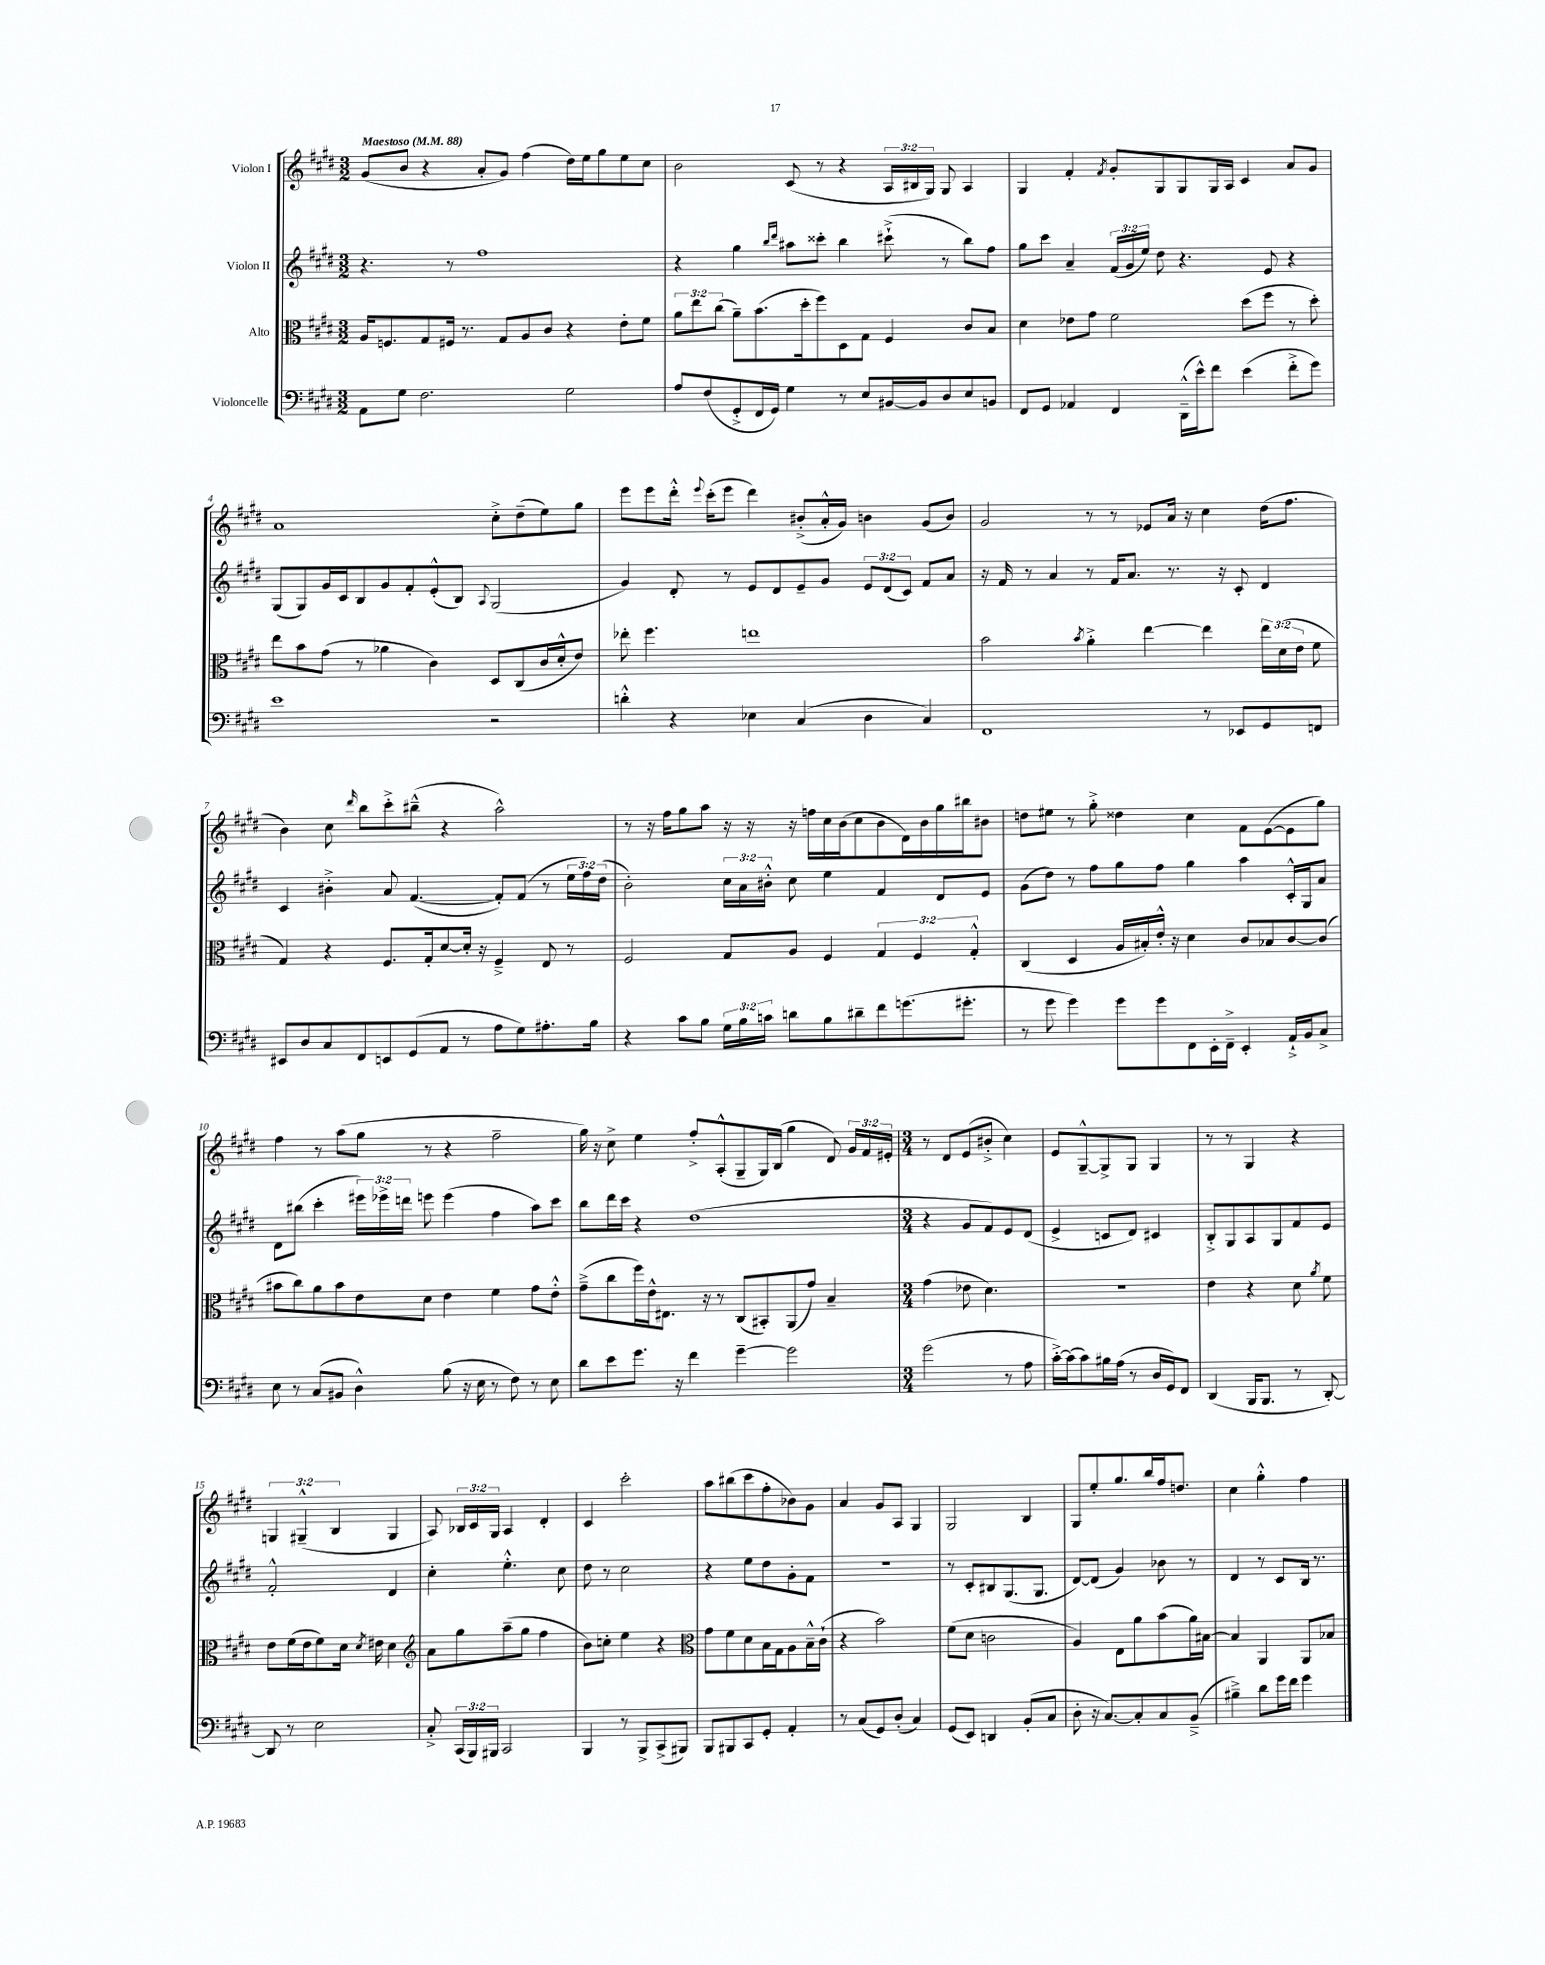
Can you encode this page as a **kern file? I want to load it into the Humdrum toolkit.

**kern	**kern	**kern	**kern
*staff4	*staff3	*staff2	*staff1
*clefF4	*clefC3	*clefG2	*clefG2
*k[f#c#g#d#]	*k[f#c#g#d#]	*k[f#c#g#d#]	*k[f#c#g#d#]
*M3/2	*M3/2	*M3/2	*M3/2
*MM88	*MM88	*MM88	*MM88
8AA\L	16A/LK	4.r	(8g#/L
.	8.F/	.	.
8G#\J	.	.	8b/J
2.F#\	8G#/	.	4r
.	16F#/Jk	8r	.
.	8.r	.	.
.	.	1ff#	8a'/L
.	8G#/L	.	8g#/J)
.	8A/	.	(4ff#\
.	8c#/J	.	.
2G#\	4r	.	16dd#\LL)
.	.	.	16ee\J
.	.	.	8gg#\
.	8e'\L	.	8ee\
.	8f#\J	.	8cc#\J
=	=	=	=
8A/L	12a\L	4r	2b\
.	12ee\	.	.
(8F#/	.	.	.
.	(12cc#\J	.	.
8GG#'^/	8a~\L)	4gg#\	.
16FF#/L	(8.b\	.	.
16GG#/JJ)	.	.	.
.	.	16qqbb/LL	.
.	.	16qqddd#/JJ	.
4G#\	.	8aa#\L	(8c#/
.	16dd#'\k	.	.
.	8ff#\)	8ccc##'\J	8r
8r	8D#\	4bb\	4r
8E/L	8G#\J	.	.
[16BB#/L	4F#/	(8ccc#`^\	24A/LL
.	.	.	24B#/
16BB#/]J	.	.	.
.	.	.	24G#/JJ)
8D#/	.	8r	8G#/
8E/	8c#/L	8bb\L)	4A/
8BB/J	8B/J	8ff#\J	.
=	=	=	=
8FF#/L	4d#\	8gg#\L	4G#/
8GG#/J	.	8ccc#\J	.
4AA-/	8e-\L	4a~/	4f#'/
.	8g#\J	.	.
.	.	.	8qf#/
4FF#/	2f#\	(24f#/LL	8g#'/L
.	.	24g#/	.
.	.	24ee/JJ)	.
.	.	8dd#\	8G#/
(16DD#~^^\LL	.	4.r	8G#/
16e^^\J)	.	.	.
8f#\J	.	.	16G#/L
.	.	.	16A/JJ
(4e\	(8dd#\L	.	4c#/
.	8ff#\J	8e/	.
8f#'^\L	8r	4r	8a/L
8g#\J)	8dd#'\)	.	8g#/J
=	=	=	=
1e	8ee\L	(8G#/L	1a
.	8b\	8G#/)	.
.	(8g#\J	16g#/L	.
.	.	16c#/J	.
.	8r	8B/	.
.	4a-\	8g#/	.
.	.	8f#'/	.
.	4c#\)	(8e'^^/	.
.	.	8B/J)	.
.	.	8qqA/	.
2r	8D#/L	(2G#/	8cc#'^\L
.	(8C#/	.	(8dd#~\
.	16c#/L	.	8ee\)
.	16d#'^^/J	.	.
.	8e/J)	.	8gg#\J
=	=	=	=
4d'^^\	8ee-'\	4g#/)	8eee\L
.	4.ff#\	.	8eee\
4r	.	8d#'/	16ddd#'^^\Jk
.	.	.	8qqeee/
.	.	.	(16ccc#'\LK
.	.	8r	8eee\J
4E-\	1ee	8e/L	4ddd#\)
.	.	8d#/	.
(4C#/	.	8e~/	(8b#'^/L
.	.	8g#/J	16a'^^/L
.	.	.	16g#/JJ)
4D#\	.	12e/L	4b\
.	.	(12d#/	.
.	.	12c#/J)	.
4C#/)	.	8f#/L	(8g#/L
.	.	8a/J	8b/J)
=	=	=	=
1FF#	2b\	16r	2g#/
.	.	16f#/	.
.	.	8r	.
.	.	4a/	.
.	8qb/	.	.
.	4a'^\	8r	8r
.	.	16f#/LK	8r
.	.	8.a/J	.
.	[4ee\	.	8e-/L
.	.	8.r	16a/Jk
.	.	.	16r
8r	4ee\]	.	4cc#\
.	.	16r	.
8EE-/L	.	8c#'/	.
8GG#/	24ee\LL	4d#/	(16dd#\LK
.	(24d#\	.	.
.	.	.	8.ff#\J
.	24e\JJ	.	.
8FF/J	8f#\	.	.
=	=	=	=
8EE#/L	4G#/)	4c#/	4b\)
8D#/	.	.	.
8C#/	4r	4b#'^\	8cc#\
.	.	.	16qqddd#/
8FF#/	.	.	8bb\L
8EE/	8.F#/L	8a/	8ccc#'^\
(8GG#/	.	([4.f#/	(8bb#~^^\J
.	16G#'/k	.	.
8AA/J	[8d#/	.	4r
8r	16d#'/]Jk	.	.
.	16r	.	.
8A\L	4F#~^/	8f#'/]L)	2aa^^\)
8G#\)	.	(8f#/J	.
8.A#'\	8E/	8r	.
.	8r	24ee\LL	.
.	.	24ff#\)	.
16B\Jk	.	.	.
.	.	(24dd#\JJ	.
=	=	=	=
4r	2F#/	2b'\)	8r
.	.	.	16r
.	.	.	16ff#\LK
8c#\L	.	.	8gg#\
8B\J	.	.	8aa\J
24G#\LL	8G#/L	24cc#\LL	16r
24B\	.	24a\	.
.	.	.	16r
24c\JJ	.	24b#'^^\JJ	.
8d\L	8A/J	8cc#\	16r
.	.	.	16ff\LL
8B\	4F#/	4ee\	16cc#\
.	.	.	(16b\J
8d#~\	.	.	8cc#\
8f#\	6G#/	4f#/	8b\
(8.g\	.	.	16d#\L)
.	6F#/	.	.
.	.	.	16b\
.	.	8d#/L	16gg#\
8.g#'\J	.	.	16bb#\J
.	6G#'^^/	.	.
.	.	8e/J	8b#\J
=	=	=	=
8r	(4C#/	(8g#\L	8dd\L
8g#\	.	8dd#\J)	8ee#\J
4g#\)	4D#/	8r	8r
.	.	8ff#\L	8gg#'^\
8g#\L	16A/LL	8gg#\	4dd##\
.	16B#'/)	.	.
8g#\	16e'^^/JJ	8ff#\J	.
.	16r	.	.
8FF#\	4d#\	4gg#\	4cc#\
16EE'\L	.	.	.
16FF#~^\JJ	.	.	.
4EE'/	8c#/L	4aa\	8f#\L
.	8B-/	.	([8e\
16AA`^/LL	[8c#/	16c#'^^/LL	8e\]
16BB/J	.	16G#/J	.
8C#^/J	(8c#/]J	8a/J	8gg#\J)
=	=	=	=
8E\	8b#\L	8d#\L	4ff#\
8r	8cc#\)	(8bb#\J	.
(8C#/L	8a\	4ccc#'\	8r
8BB#/J	8b#\	.	(8aa\L
4D#^^\)	8e\	24eee#\LL)	8gg#\J
.	.	24eee-^\	.
.	.	24ddd\JJ	.
.	8d#\J	8eee\	8r
(8B\	4e\	(4eee\	4r
16r	.	.	.
16E\	.	.	.
8r	4f#\	4ff#\	2ff#~\
8F#\)	.	.	.
8r	8g#\L	8aa\L)	.
8E\	8e'^^\J	8ccc#\J	.
=	=	=	=
8d#\L	(8g#~^\L	8bb\L	16gg#\)
.	.	.	16r
8e\	8cc#\	16ddd#\L	8cc#^\
.	.	16ccc#\JJ	.
8.g#\J	16ff#\L)	4r	4ee\
.	16e^^\J	.	.
.	8.E#\J	.	.
16r	.	.	.
4f#\	.	(1dd#	8ff#'^/L
.	16r	.	.
.	8r	.	(8A'^^/
[4g#~\	(8C#/L	.	8G#~/
.	8BB#'/)	.	16G#/L)
.	.	.	(16B/JJ
2g#\]	(8AA/	.	4gg#\
.	8g#/J)	.	.
.	4B~/	.	8d#/)
.	.	.	24g#/LL
.	.	.	24f#/
.	.	.	24e#'/JJ
=	=	=	=
*M3/4	*M3/4	*M3/4	*M3/4
(2g#\	(4g#\	4r	8r
.	.	.	8d#/L
.	8e-\	8g#/L	(8e/
.	4.d#\)	8f#/)	8b#'^/J
8r	.	8e/	4cc#\)
8A\	.	(8d#/J	.
=	=	=	=
[16c#'^\LL)	2.r	4e^/	8e/L
(16c#\]J	.	.	.
8c#\)	.	.	[8G#~^^/
16B#\L	.	8c/L	8G#^/]
(16A\JJ	.	.	.
8r	.	8d#/J)	8G#/J
16D#/LL	.	4c#/	4G#/
16GG#/J)	.	.	.
8FF#/J	.	.	.
=	=	=	=
(4DD#/	4e\	8B'^/L	8r
.	.	8G#/	8r
16BBB/LK	4r	8A/	4G#/
8.BBB/J	.	.	.
.	.	8G#/	.
8r	8d#\	8f#/	4r
.	8qa/	.	.
[8DD#'/)	8f#\	8e/J	.
=	=	=	=
8DD#/]	8e\L	2f#'^^/	6G/
8r	(16f#\L	.	.
.	.	.	(6G#~^^/
.	16e\J	.	.
2E\	8f#\)	.	.
.	.	.	6B/
.	16d#\Jk	.	.
.	8qd#/	.	.
.	16e#\	.	.
.	4d#\	4d#/	4G#/
=	=	=	=
*	*clefG2	*	*
8C#'^/	8a\L	4cc#'\	8A/)
(24CC#/LL	8gg#\	.	24B-/LL
24BBB/)	.	.	24c#/
24BBB#/JJ	.	.	24G#/JJ
2CC#/	(8aa~\	4.ee'^^\	4A/
.	8gg#\J	.	.
.	4ff#\	.	4d#'/
.	.	8cc#\	.
=	=	=	=
4BBB/	8b\L)	8dd#\	4c#/
.	8cc'\J	8r	.
8r	4ee\	2cc#\	2ccc#'\
8BBB^/L	.	.	.
(8CC#^/	4r	.	.
8BBB#/J)	.	.	.
=	=	=	=
*	*clefC3	*	*
8BBB/L	8g#\L	4r	8aa\L
8BBB#/	8f#\	.	(8bb#\
8CC#/	8d#\	8ee\L	8ccc#\
8GG#'/J	16B\L	8dd#\	8ff#'\
.	16G#\J	.	.
4AA'/	8A\	8g#'\	8b-\)
.	16B~^^\L	8f#\J	8g#\J
.	(16c#`\JJ	.	.
=	=	=	=
8r	4r	2.r	4a/
(8C#/L	.	.	.
8GG#/)	2b\)	.	8g#/L
(8D#'/J	.	.	8A/J
4C#/)	.	.	4G#/
=	=	=	=
(8GG#/L	(8f#\L	8r	2G#/
8EE/J)	8d#\J	8c#'/L	.
4DD/	2c\	8B#/	.
.	.	(8.G#/	.
(8BB'/L	.	.	4B/
.	.	8.G#/J	.
8C#/J	.	.	.
=	=	=	=
8D#'\	4A/)	[8d#/L)	8G#/L
16r	.	(8d#/]J	8ee'/
[8.C#/L)	.	.	.
.	8E\L	4g#/)	8.gg#/
8C#'/]	8a\	.	.
.	.	.	16bb/L
8C#/	(8b\	8b-\	16ff#/J
.	.	.	8.dd/J
(8BB~^/J	16a\L)	8r	.
.	[16B#\JJ	.	.
=	=	=	=
4B#~^\)	4B#/]	4d#/	4cc#\
8d#\L	4AA/	8r	4gg#'^^\
16g#\L	.	8c#/L	.
16f#\JJ	.	.	.
4g#\	8AA/L	16B/Jk	4ff#\
.	.	8.r	.
.	8B-/J	.	.
==	==	==	==
*-	*-	*-	*-
